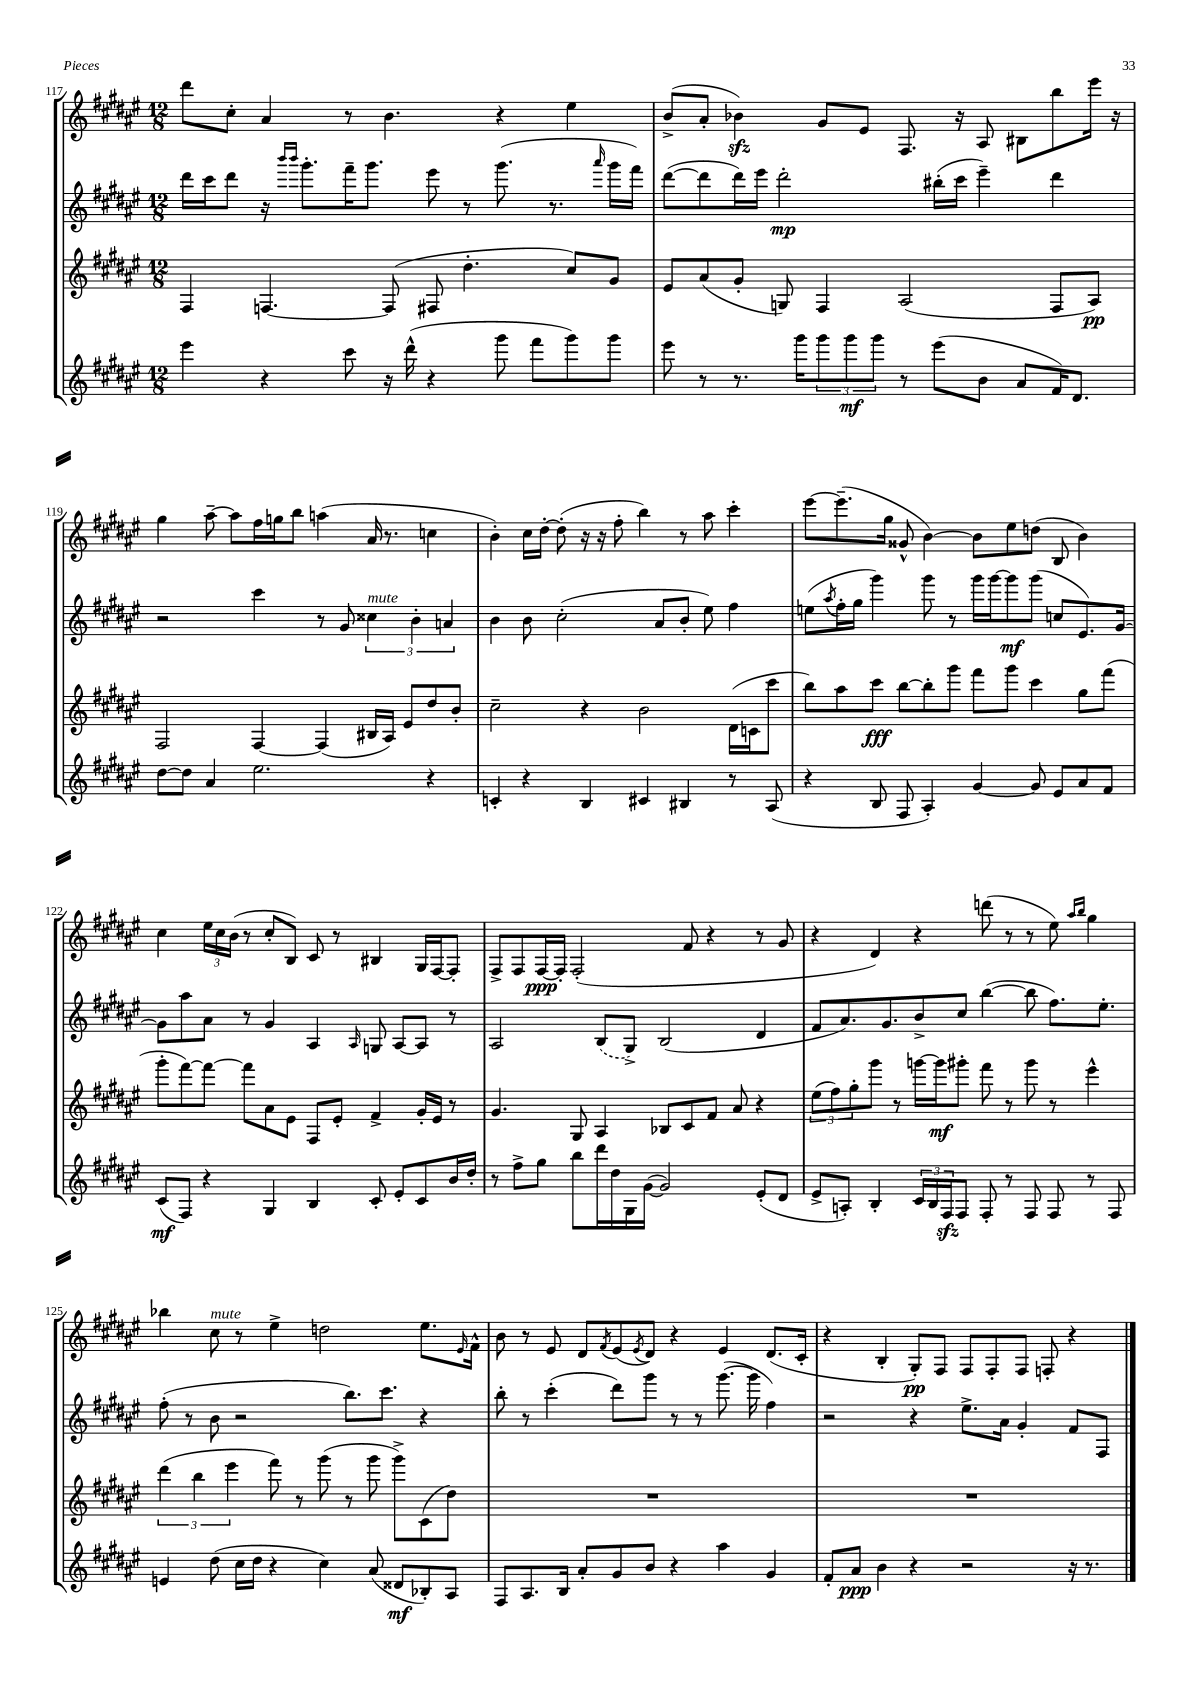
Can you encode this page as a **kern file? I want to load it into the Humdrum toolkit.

**kern	**kern	**kern	**kern
*staff4	*staff3	*staff2	*staff1
*clefG2	*clefG2	*clefG2	*clefG2
*k[f#c#g#d#a#e#]	*k[f#c#g#d#a#e#]	*k[f#c#g#d#a#e#]	*k[f#c#g#d#a#e#]
*M12/8	*M12/8	*M12/8	*M12/8
4eee#	4F#	16ddd#	8ddd#
.	.	16ccc#	.
.	.	8ddd#	8cc#'
4r	[4.F	16r	4a#
.	.	16qqbbb	.
.	.	16qqbbb	.
.	.	8.ggg#'	.
8ccc#	.	16fff#~	8r
.	.	8.ggg#	.
16r	(8F]	.	4.b
(16ddd#^^	.	.	.
4r	8F#	8eee#	.
.	4.dd#'	8r	.
8ggg#	.	(8.ggg#	4r
8fff#	.	.	.
.	.	8.r	.
8ggg#)	8cc#)	.	4ee#
.	.	16qqaaa#	.
8ggg#	8g#	16ggg#	.
.	.	16fff#)	.
=	=	=	=
8eee#	8e#	([8ddd#	(8b^
8r	(8a#	8ddd#]	8a#'
8.r	8g#'	16ddd#)	4b-)
.	.	16eee#	.
.	8G)	2ddd#'	.
16ggg#	.	.	.
12ggg#	4F#	.	8g#
12ggg#	.	.	.
.	.	.	8e#
12ggg#	.	.	.
8r	(2A#	.	8.F#
(8eee#	.	(16bb#'	.
.	.	16ccc#	16r
8b	.	4eee#~)	8A#
8a#	.	.	8B#
16f#)	8F#	4ddd#	8bb
8.d#	.	.	.
.	8A#)	.	16eee#
.	.	.	16r
=	=	=	=
[8dd#	2F#	2r	4gg#
8dd#]	.	.	.
4a#	.	.	[8aa#~
.	.	.	8aa#]
2.ee#	[4F#	4ccc#	16ff#
.	.	.	16gg
.	.	.	8bb
.	(4F#]	8r	(4aa
.	.	8g#	.
.	16B#	6cc##	16a#
.	16A#)	.	8.r
.	8e#	.	.
.	.	6b'	.
4r	8dd#	.	4cc
.	.	6a	.
.	8b'	.	.
=	=	=	=
4c'	2cc#~	4b	4b')
4r	.	8b	16cc#
.	.	.	[16dd#'
.	.	(2cc#'	(8dd#']
4B	4r	.	16r
.	.	.	16r
.	.	.	8ff#'
4c#	2b	.	4bb)
.	.	8a#	.
4B#	.	8b'	8r
.	.	8ee#)	8aa#
8r	(16d#	4ff#	4ccc#'
.	16c	.	.
(8A#	8ccc#	.	.
=	=	=	=
4r	8bb)	(8ee	[8eee#
.	.	8qaa#	.
.	8aa#	16ff#'	(8.eee#~]
.	.	16gg#	.
8B	8ccc#	4ggg#)	.
.	.	.	16gg#
8F#	[8bb	.	8g##^^
4A#')	8bb']	8ggg#	[4b)
.	8ggg#	8r	.
[4g#	8fff#	16ggg#	8b]
.	.	[16ggg#	.
.	8ggg#	8ggg#]	8ee#
8g#]	4ccc#	(8ggg#	(8dd
8e#	.	8cc	8B
8a#	8gg#	8.e#)	4b)
8f#	(8fff#	.	.
.	.	[16g#	.
=	=	=	=
(8c#	8ggg#'	8g#]	4cc#
8F#)	[8fff#)	8aa#	.
4r	8fff#_	8a#	24ee#
.	.	.	24cc#
.	.	.	(24b
.	8fff#]	8r	8r
4G#	8a#	4g#	8cc#'
.	8e#	.	8B)
4B	8F#	4A#	8c#
.	8e#'	.	8r
.	.	16qqA#	.
8c#'	4f#^	8G	4B#
8e#'	.	[8A#	.
8c#	16g#'	8A#]	16G#
.	16e#	.	[16F#
16b	8r	8r	8F#']
16dd#'	.	.	.
=	=	=	=
8r	4.g#	2A#	8F#^
8ff#^	.	.	8F#
8gg#	.	.	[16F#
.	.	.	16F#']
8bb	8G#	.	(2F#'
16ddd#	4A#	(8B	.
16dd#	.	.	.
16G#	.	8G#^)	.
([16g#	.	.	.
2g#])	8B-	(2B	.
.	8c#	.	8f#
.	8f#	.	4r
.	8a#	.	.
(8e#'	4r	4d#	8r
8d#	.	.	8g#
=	=	=	=
8e#^	(12ee#	8f#	4r
.	12ff#)	.	.
8A')	.	8.a#)	.
.	12gg#'	.	.
4B'	8ggg#	.	4d#)
.	.	8.g#	.
.	8r	.	.
24c#	[16ggg	8b^	4r
24B	.	.	.
.	16ggg]	.	.
24F#	.	.	.
8F#	8ggg#'	8cc#	.
8F#'	8fff#	([4bb	(8ddd
8r	8r	.	8r
8F#	8ggg#	8bb]	8r
8F#	8r	8.ff#)	8ee#)
.	.	.	16qqaa#
.	.	.	16qqbb
8r	4eee#^^	.	4gg#
.	.	8.ee#'	.
8F#	.	.	.
=	=	=	=
4e	(6ddd#	(8ff#'	4bb-
.	.	8r	.
.	6bb	.	.
(8dd#	.	8b	8cc#
.	6eee#	.	.
16cc#	.	2r	8r
16dd#	.	.	.
4r	8fff#)	.	4ee#^
.	8r	.	.
4cc#)	(8ggg#	.	2dd
.	8r	8.bb)	.
(8a#	8ggg#	.	.
.	.	8.ccc#	.
8d##	8ggg#^)	.	.
8B-')	(8c#	4r	8.ee#
8A#	8dd#)	.	.
.	.	.	16qqe#
.	.	.	16f#^^
=	=	=	=
8F#	1.r	8bb'	8b
8.A#	.	8r	8r
.	.	(4ccc#'	8e#
16B	.	.	.
8a#'	.	.	8d#
.	.	.	8qf#
8g#	.	8ddd#)	(8e#
.	.	.	8qe#
8b	.	8ggg#	8d#)
4r	.	8r	4r
.	.	8r	.
4aa#	.	([8.ggg#	4e#
.	.	16ggg#]	.
4g#	.	4ff#)	(8.d#
.	.	.	16c#'
=	=	=	=
8f#'	1.r	2r	4r
8a#	.	.	.
4b	.	.	4B'
4r	.	4r	8G#')
.	.	.	8F#
2r	.	8.ee#^	8F#
.	.	.	8F#'
.	.	16a#	.
.	.	4g#'	8F#
.	.	.	8F'
16r	.	8f#	4r
8.r	.	.	.
.	.	8F#	.
==	==	==	==
*-	*-	*-	*-
